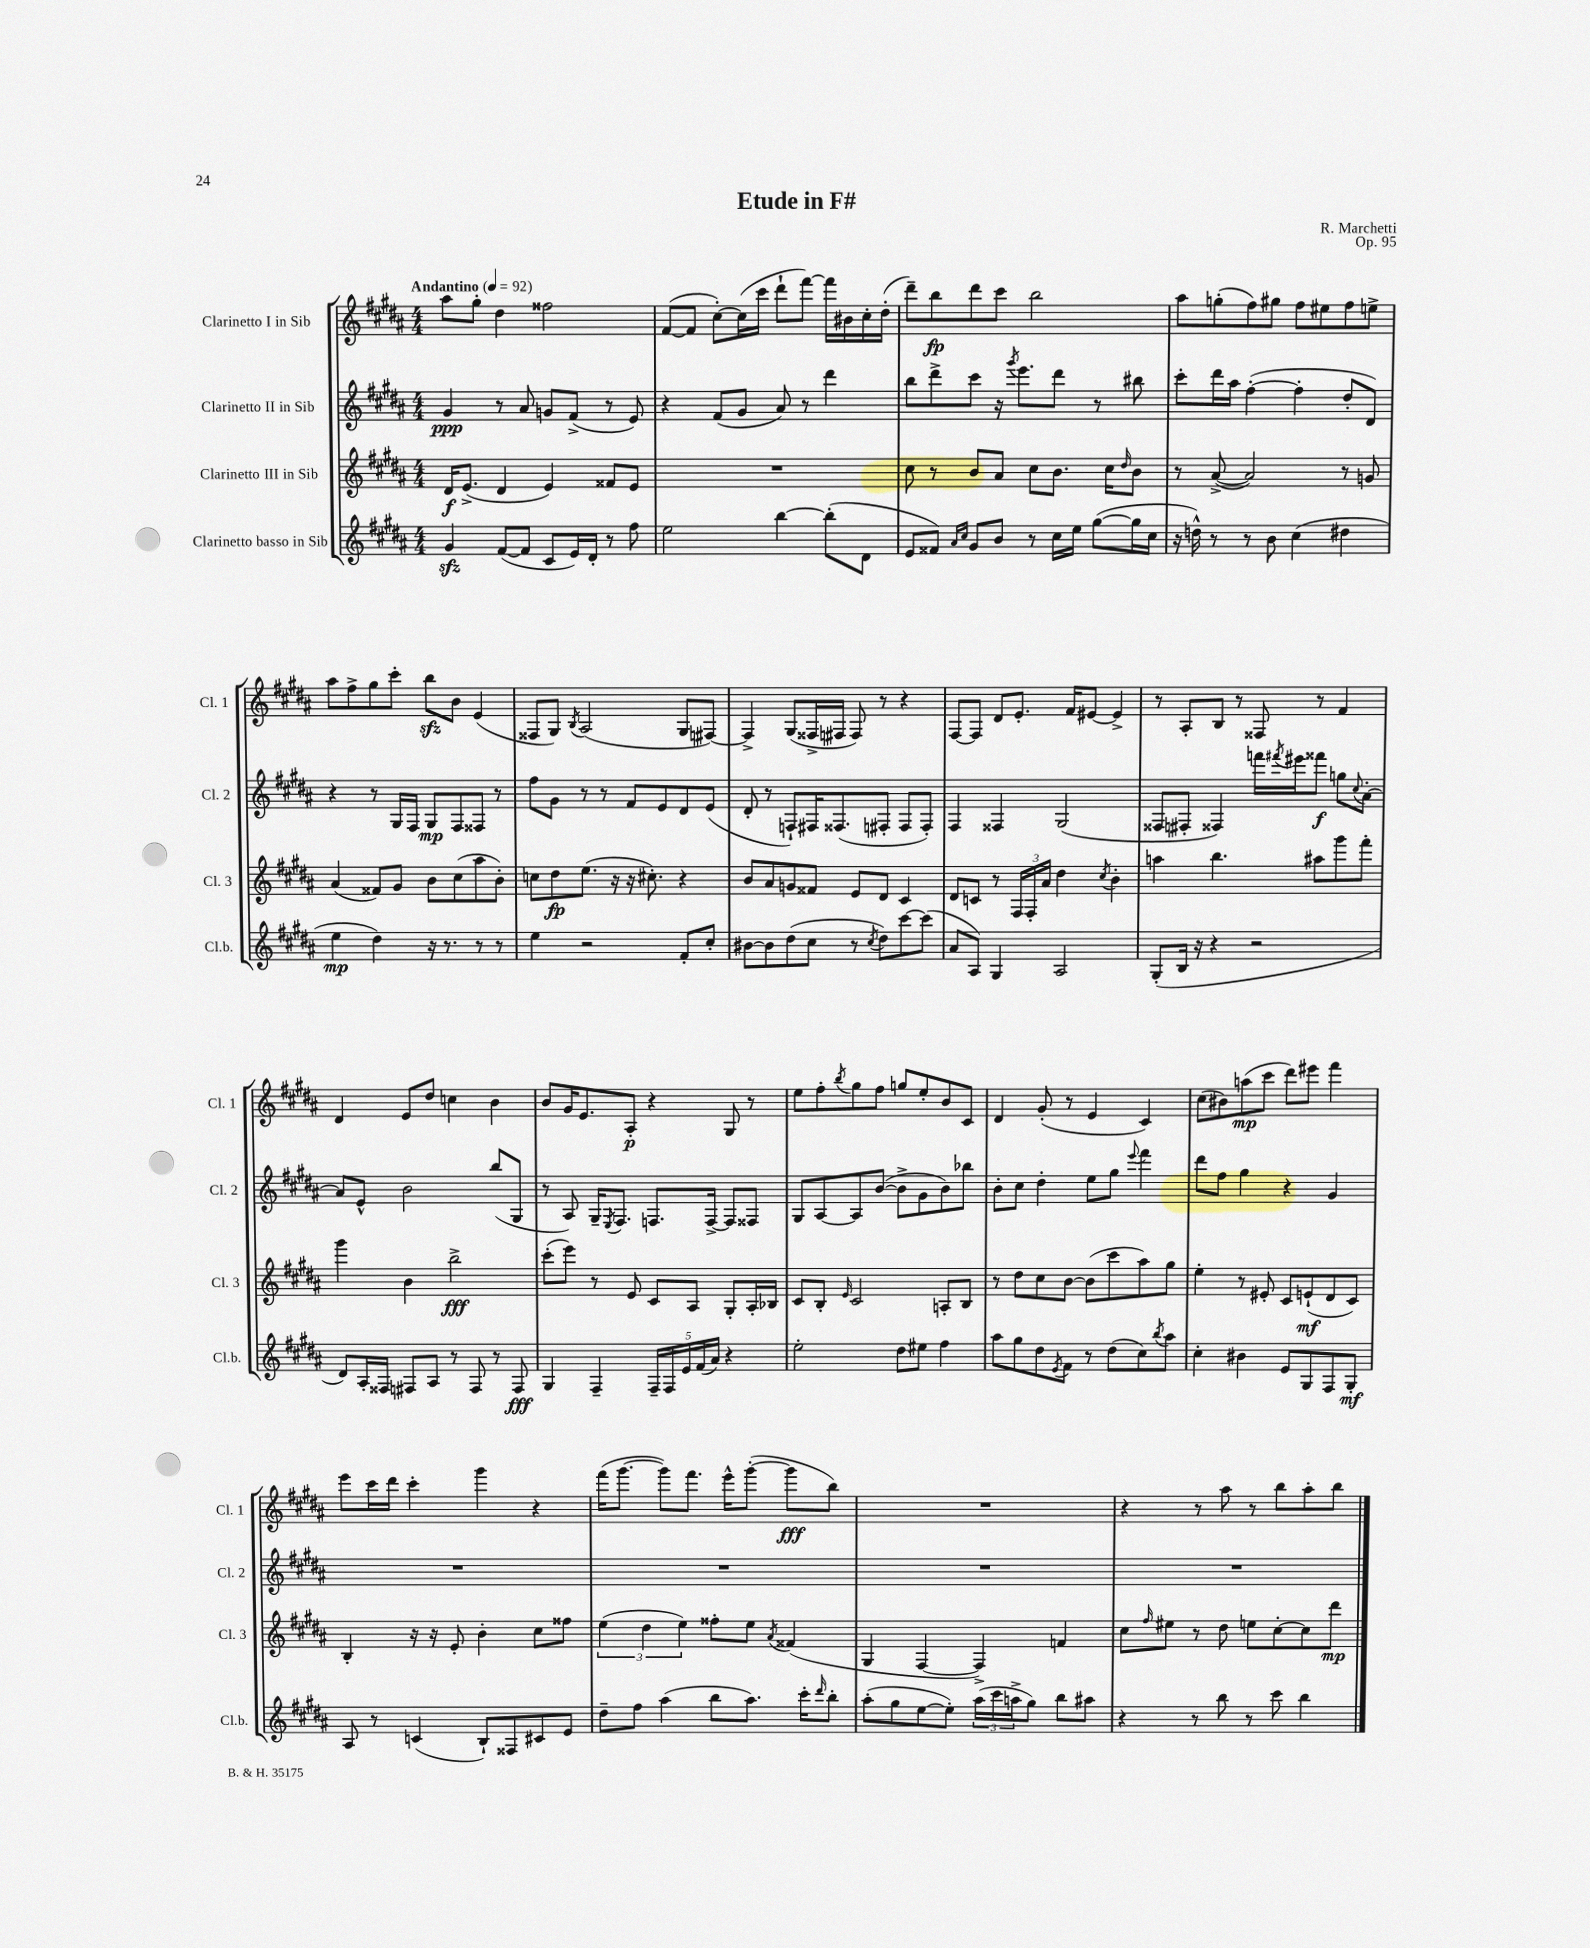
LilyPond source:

\header { title = "Etude in F#" composer = "R. Marchetti" opus = "Op. 95" }
<<
\new StaffGroup <<
\new Staff = "s0" \with { instrumentName = "Clarinetto I in Sib" shortInstrumentName = "Cl. 1" } {
    \clef treble \key b \major \numericTimeSignature \time 4/4 \tempo "Andantino" 4 = 92
    ais''8 gis''8-. dis''4 fisis''2 |
    fis'8~( fis'8 cis''8~-.) cis''16( cis'''16 dis'''8-! fis'''8~) fis'''16 bis'16 cis''16-. dis''16-.( |
    dis'''8--) b''8\fp dis'''8 cis'''8 b''2 |
    ais''8 g''8-.( fis''8) gis''8 fis''8 eis''8 fis''8 e''8-> |
    ais''8 fis''8-> gis''8 cis'''8-. b''8\sfz b'8 e'4( |
    fisis8 gis8) \acciaccatura { b8 } ais2( gis8 fis8~) |
    fis4-> gis8( fisis16-> fis16 fis8) r8 r4 |
    fis8~ fis8 dis'8 e'8.-. fis'16 eis'8~ eis'4-> |
    r8 ais8-. b8 r8 fisis8 r8 fis'4 |
    dis'4 e'8 dis''8 c''4 b'4 |
    b'8 gis'16 e'8. ais8-.\p r4 gis8 r8 |
    e''8 fis''8-. \acciaccatura { b''8 } gis''8 fis''8 g''8 e''8-. b'8 cis'8 |
    dis'4 gis'8-.( r8 e'4 cis'4) |
    cis''8( bis'8) a''8\mp( cis'''8 dis'''8) eis'''8 fis'''4 |
    e'''8 cis'''16 dis'''16 cis'''4-. gis'''4 r4 |
    fis'''16( gis'''8.~ gis'''8) fis'''8. e'''16-^ gis'''8~-.( gis'''8\fff b''8) |
    R1 |
    r4 r8 ais''8 r8 b''8 ais''8-. b''8 \bar "|." |
}
\new Staff = "s1" \with { instrumentName = "Clarinetto II in Sib" shortInstrumentName = "Cl. 2" } {
    \clef treble \key b \major \numericTimeSignature \time 4/4
    gis'4\ppp r8 ais'8 g'8 fis'8->( r8 e'8) |
    r4 fis'8( gis'8 ais'8) r8 dis'''4 |
    b''8 dis'''8-> cis'''8 r16 \acciaccatura { gis'''8 } e'''8. dis'''8 r8 bis''8 |
    cis'''8-. dis'''16 ais''16 fis''4~-.( fis''4-. dis''8-. dis'8) |
    r4 r8 gis16 fis16 gis8\mp fis8 fisis8 r8 |
    fis''8 gis'8 r8 r8 fis'8 e'8 dis'8 e'8( |
    dis'8-. r8 f8-!) fis16 fisis8.( fis8-. fis8 fis8-.) |
    fis4 fisis4 gis2( |
    fisis8 fis8-. fisis4) f'''16 \acciaccatura { fis'''8 } eis'''16 fisis'''8\f g''8 \appoggiatura { cis''8 } ais'8~-. |
    ais'8 e'8-^ b'2 b''8( gis8 |
    r8 ais8) gis16-- \acciaccatura { e8 } fis8. f8. f16~-> f8 fisis8 |
    gis8 ais8~ ais8 b'8~( b'8-> gis'8 b'8) bes''8 |
    b'8-. cis''8 dis''4-. e''8 gis''8 \appoggiatura { e'''8 } fis'''4 |
    dis'''8 fis''8 gis''4 r4 gis'4 |
    R1 |
    R1 |
    R1 |
    R1 \bar "|." |
}
\new Staff = "s2" \with { instrumentName = "Clarinetto III in Sib" shortInstrumentName = "Cl. 3" } {
    \clef treble \key b \major \numericTimeSignature \time 4/4
    dis'16\f e'8.->( dis'4 e'4) fisis'8 e'8 |
    R1 |
    cis''8 r8 b'8 ais'8 cis''8 b'8. cis''16 \grace { dis''16 } b'8 |
    r8 ais'8~->( ais'2) r8 g'8 |
    ais'4( fisis'8) gis'8 b'8 cis''8( ais''8 b'8-.) |
    c''8 dis''8\fp e''8.( r16 r16 cis''8.-.) r4 |
    b'8 ais'8 g'8 fisis'8 e'8 dis'8 cis'4 |
    dis'8 c'8 r8 \tuplet 3/2 { fis16 fis16-. ais'16 } dis''4 \acciaccatura { cis''8 } b'4-. |
    a''4 b''4. ais''8 gis'''8 fis'''8-. |
    gis'''4 b'4 b''2->\fff |
    cis'''8-.( e'''8) r8 e'8 cis'8 ais8 gis8-. ais16-. bes16 |
    cis'8 b8-. \grace { e'16 } cis'2 a8-. b8 |
    r8 dis''8 cis''8 b'8~ b'8( cis'''8 ais''8) gis''8 |
    e''4-. r8 eis'8-. cis'8 e'8-!\mf( dis'8 cis'8) |
    b4-. r16 r16 e'8-. b'4-. cis''8 fisis''8 |
    \tuplet 3/2 { e''4( dis''4 e''4) } fisis''8-. e''8 \acciaccatura { ais'8 } fisis'4( |
    gis4 fis4~ fis4->) f'4 |
    cis''8 \grace { fis''16 } eis''8 r8 dis''8 e''8 cis''8~-. cis''8 dis'''8\mp \bar "|." |
}
\new Staff = "s3" \with { instrumentName = "Clarinetto basso in Sib" shortInstrumentName = "Cl.b." } {
    \clef treble \key b \major \numericTimeSignature \time 4/4
    gis'4\sfz fis'8~( fis'8 cis'8 e'16) dis'16-. r8 fis''8 |
    e''2 b''4~ b''8-.( dis'8 |
    e'8 fisis'8) \grace { ais'16 cis''16 } gis'8 b'8 r8 cis''16 e''16 gis''8~( gis''16 cis''16 |
    r16 d''16-^) r8 r8 b'8 cis''4( dis''4 |
    e''4\mp dis''4) r16 r8. r8 r8 |
    e''4 r2 fis'8-. cis''8-. |
    bis'8~ bis'8 dis''8( cis''8 r8 \acciaccatura { cis''8 } dis''8) cis'''8~ cis'''8( |
    ais'8 ais8) gis4 ais2 |
    gis8-.( b16 r16 r4 r2 |
    dis'8) ais16-. fisis16 fis8 ais8 r8 fis8 r8 fis8\fff |
    gis4 fis4-- \tuplet 5/4 { fis16-- fis16 e'16 fis'16( ais'16) } r4 |
    e''2-. dis''8 eis''8 fis''4 |
    ais''8 gis''8 dis''8 \acciaccatura { e'8 } fis'8 r8 dis''8( cis''8) \acciaccatura { b''8 } ais''8 |
    cis''4-. bis'4 e'8 gis8 fis8 gis8-.\mf |
    ais8 r8 c'4( b8-!) fisis8 cis'8 e'8 |
    dis''8-- fis''8 ais''4( b''8 ais''8.) cis'''16-. \grace { dis'''16 } b''8-. |
    ais''8-.( gis''8 e''8~ e''8-.) \tuplet 3/2 { ais''16( cis'''16 a''16-> } gis''8) b''8 ais''8 |
    r4 r8 b''8 r8 cis'''8 b''4 \bar "|." |
}
>>
>>
\layout { \context { \Score \remove "Bar_number_engraver" } }
